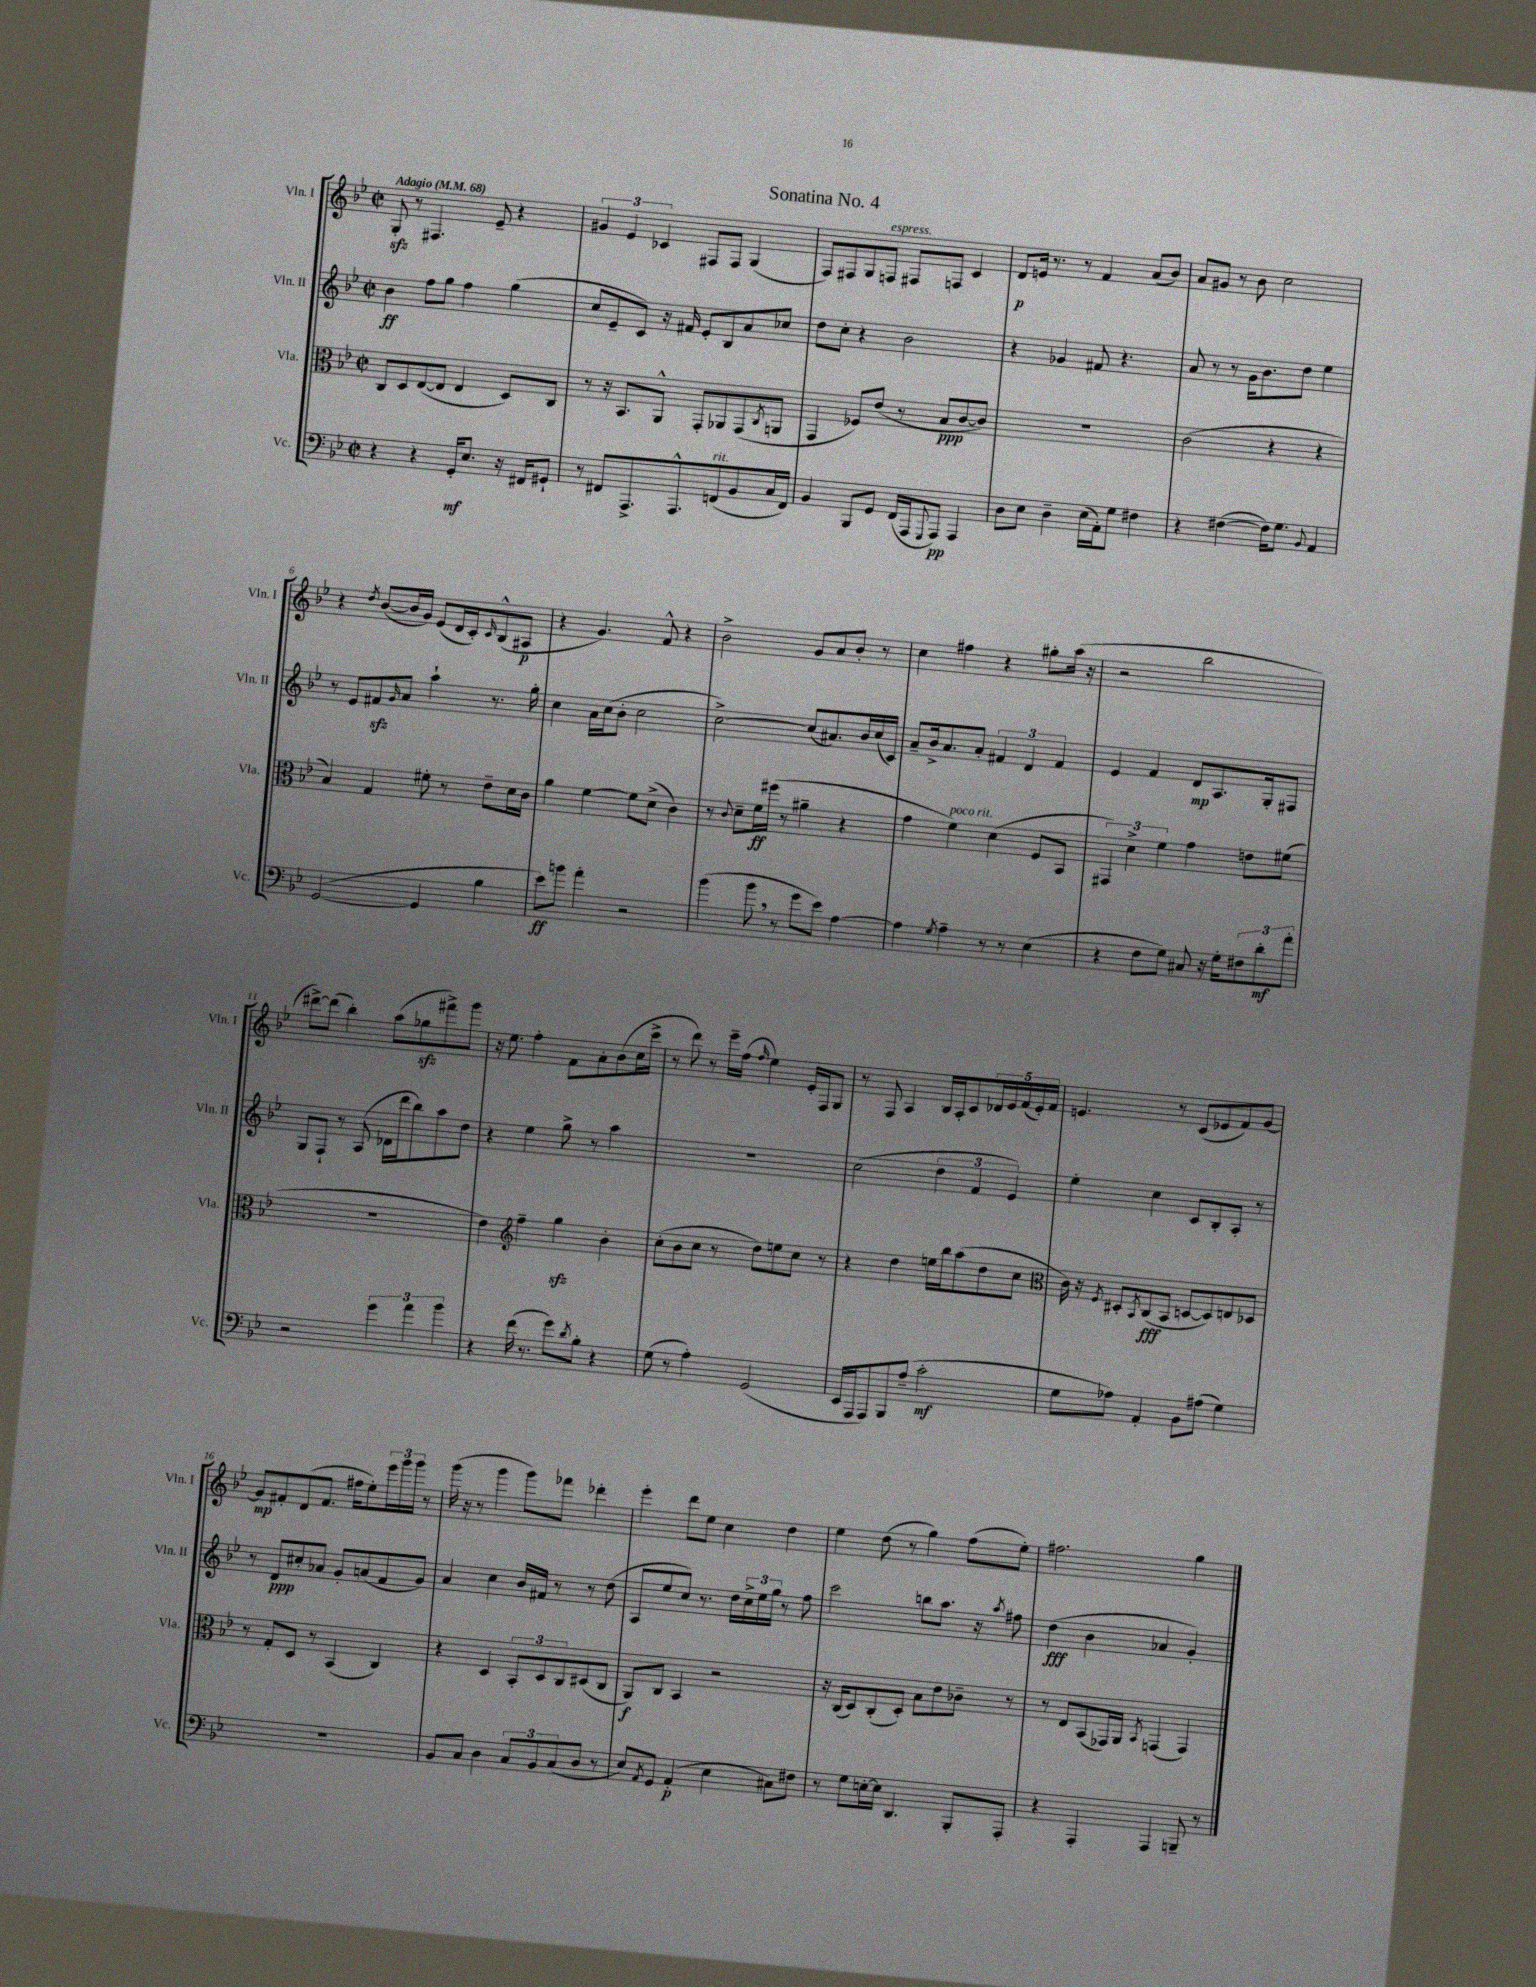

**kern	**kern	**kern	**kern
*staff4	*staff3	*staff2	*staff1
*clefF4	*clefC3	*clefG2	*clefG2
*k[b-e-]	*k[b-e-]	*k[b-e-]	*k[b-e-]
*M2/2	*M2/2	*M2/2	*M2/2
*met(c|)	*met(c|)	*met(c|)	*met(c|)
*MM68	*MM68	*MM68	*MM68
4r	8C/L	4b-\	8G'/
.	8D/	.	8r
4r	([8E-/	8ff\L	4.F#/
.	8E-/]J	8gg\J	.
16GG'/LK	4E-/	4ff\	.
8.E-/J	.	.	.
.	.	.	8e-~/
16r	8D/L)	(4gg\	4r
16FF#/LK	.	.	.
8GG#`/J	8C/J	.	.
=	=	=	=
8r	8r	8cc/L	6g#/
8FF#/L	16r	8e-~/	.
.	.	.	6e-/
.	8.BB-/L	.	.
8.AAA^/	.	8c/J)	.
.	.	.	6c-/
.	8AA^^/J	16r	.
8.AAA^^/	.	16f#/	.
.	8GG'/L	8e-'/L	8F#/L
(8FF/	8AA-/	8B-/	8F#/J
8BB-/	(8GG/	8a/	(4G/
.	8qC/	.	.
16C/L	8AA/J	8cc-/J	.
16FF/JJ)	.	.	.
=	=	=	=
4BB-/	4GG/	8dd\L	8F/L)
.	.	8cc'\J	8F#/
8BBB-/L	8F-/L)	4r	8G/
8GG/J	(8e-/J	.	8F/J
(16FF/LL	8r	2b-\	8F#/L
16AAA/J	.	.	.
8qqGGG/	.	.	.
8AAA/J)	8B-/L	.	8F/J
4AAA/	[8c/	.	4c/
.	8c/]J)	.	.
=	=	=	=
8D\L	1r	4r	8d/L
8E-\J	.	.	16e/Jk
.	.	.	8.r
4D~\	.	4g-/	.
.	.	.	8r
(16E-\LL	.	8f#/	4f/
16AA'\J)	.	.	.
8G\J	.	4.r	.
4F#\	.	.	(8a/L
.	.	.	8b-/J)
=	=	=	=
4r	(2c\	8a/	8a/L
.	.	8r	8g#/J
([4F#\	.	8r	8r
.	.	16g\LK	8b-\
.	.	8.b-\	.
16F#\]LK)	4r	.	2cc\
8.G\J	.	.	.
.	.	8dd\J	.
8qqBB-/	.	.	.
4AA/	4r	4ee-\	.
=	=	=	=
([2GG/	4B-/)	8r	4r
.	.	8e-/L	.
.	.	.	8qdd/
.	4G/	8f#/	([8b-/L
.	.	16qqg/	.
.	.	8a/J	16b-/]L
.	.	.	16g/JJ)
4GG/]	8f#'\	4aa`\	(8e-/L
.	8r	.	16d/L
.	.	.	16c'/J)
.	.	.	16qqc/
4B-\	8e-~\L	8.r	(8B-^^/
.	16d\L	.	8A#/J
.	16c\JJ	16gg'\	.
=	=	=	=
8e-\L)	4a\	4cc\	4r
8b\J	.	.	.
4a'\	[4f\	16a\LL	4.g/)
.	.	(16cc\J	.
.	.	8b-'\J	.
2r	8f\]L	2cc\	.
.	(8d^\J	.	8f^^/
.	4c\)	.	4r
=	=	=	=
(4b-\	8r	[2cc^\)	2b-^\
.	8qqc/	.	.
.	8d~\L	.	.
8b-\	16f\L	.	.
.	(16ff#\JJ	.	.
8r	8r	.	.
8g\L	4a#~\	(8cc/]L	8g/L
8e-\J)	.	8.a#/)	8a/
[4A\	4r	.	8b-'/J
.	.	16b-/L	.
.	.	(16cc/	8r
.	.	16c/JJ)	.
=	=	=	=
4A\]	4g\	8a~/L	4cc\
.	.	16b-^/k	.
.	.	8.a/	.
8qG/	.	.	.
4A~\	4f\)	.	4ff#\
.	.	8a'/J	.
8r	(4d\	6f#/	4r
8r	.	.	.
.	.	6d/	.
(4E-\	8F/L	.	8gg#'\L
.	.	6f#/	.
.	8BB-/J	.	(16aa\Jk
.	.	.	16r
=	=	=	=
4r	6GG#/)	4e-/	2r
.	6d^\	.	.
8F\L	.	4f/	.
.	6f\	.	.
8G\J)	.	.	.
8C#/	4g\	8d/L	2bb-\
16r	.	8.A/	.
16G'\LK	.	.	.
12F#\	8e\L	.	.
.	.	16G'/k	.
12d'\	.	.	.
.	(8f#\J	8F#/J	.
12a'\J	.	.	.
=	=	=	=
2r	1r	8G/L	[8ddd#^\L)
.	.	8F`/J	(8ddd#\]J
.	.	8r	4bb-'\)
.	.	(8A/	.
6g\	.	16d-\LL	(8aa\L
.	.	16ddd\J	.
.	.	8bb-\)	8gg-\
6a\	.	.	.
.	.	8aa\	8fff#^\)
6b-\	.	.	.
.	.	8dd\J	8ggg\J
=	=	=	=
4r	4e-\)	4r	16r
.	.	.	8.ee-\
*	*clefG2	*	*
(16f\	4ff~\	4ee-\	4ff'\
8.r	.	.	.
8g\L)	4gg\	8gg^\	8f\L
8qd/	.	.	.
8B-'\J	.	8r	8a'\
4r	4b-'\	4aa\	(8b-\
.	.	.	16cc\L
.	.	.	16ccc^\JJ
=	=	=	=
(8G\	(8cc'\L	1r	8r
8r	8b-\	.	8ddd\)
4A'\)	8cc\J	.	8r
.	8r	.	16eee-~\LL
.	.	.	(16ff\JJ
.	.	.	16qqff/
(2GG/	8dd\L)	.	4ee-\)
.	8ee\	.	.
.	8cc\J	.	16e-'/LL
.	.	.	16F/J
.	8r	.	8G/J
=	=	=	=
16EE-/LL	4r	(2cc\	8r
16AAA/J	.	.	.
8AAA/)	.	.	8F/
8BBB-/	4dd\	.	4A/
(8A~/J	.	.	.
2c'\	16ee\LL	6dd\	16B-/LL
.	16bb-\J	.	16A'/J
.	(8aa\	.	8c/
.	.	6f/	.
.	8dd\	.	20d-/L
.	.	.	20e-/
.	.	6e-/)	.
.	.	.	(20f/
.	8cc\J	.	.
.	.	.	20e-'/)
.	.	.	20f/JJ
=	=	=	=
*	*clefC3	*	*
8G\L	16c\)	4ee-'\	4.e/
.	16r	.	.
.	8qF/	.	.
8A-\J)	8D#'/L	.	.
.	8qBB-/	.	.
4AA'/	(8C/	4cc\	.
.	8BB-/J	.	8r
8BB-\L	[8D/L	8c/L	(8c/L
(8A#\J	8D/])	8B-'/	8e-/
4G\)	8E/	8A'/J	8f/)
.	8D-/J	8r	[8g/J
=	=	=	=
1r	8r	8r	8g/]L
.	8G'/L	8d/L	8f#'/
.	8D/J	8cc#'/	(8d/
.	8r	8a-/J	8.f#/J
.	(4BB-/	8g'/L	.
.	.	.	16ff#\LK
.	.	(8a/	8ee-'\)
.	4C/)	8f/	24eee-\L
.	.	.	24ggg\
.	.	.	24ggg\JJ
.	.	8g/J)	8r
=	=	=	=
8BB-/L	4r	4a/	(16ggg\
.	.	.	16r
8C/J	.	.	8r
4D\	4D/	4cc\	4ggg\
12C/L	12BB-'/L	16b-/LL	8ggg\L)
.	.	16f#/JJ	.
12BB-/	12D/	.	.
.	.	8r	8fff-\J
(12C/	12C/	.	.
8D/J	(8D#/	8r	4ddd-'\
8r	8C/J	(8dd\	.
=	=	=	=
8E-/L)	8AA/L)	8A/L	4eee-'\
8qAA/	.	.	.
8GG/J	8C/J	8ee-/	.
(4AA'/	4BB-/	8cc/J)	8ddd\L
.	.	8.r	8ee-\J
4E-\	2r	.	4cc\
.	.	16dd\LL	.
.	.	24cc^\	.
.	.	24ee-\	.
.	.	24gg\JJ	.
8C#\L)	.	8r	4dd\
8F#\J	.	8ff\	.
=	=	=	=
8r	16r	2ccc\	4ee-\
.	(16C/LK	.	.
8G\L	8D/)	.	.
[16E'\L	(8C'/	.	(8dd\
16E\]JJ	.	.	.
4.DD/	8D'/J)	.	8r
.	8B-\L	8bb\L	4gg\)
.	8e-\	8.aa\J	.
8BBB-'/L	8c-~\J	.	(8ff\L
.	.	16r	.
.	.	8qaa/	.
8AAA'/J	8r	8ff#\	8ee-'\J)
=	=	=	=
4r	8r	(4dd\	2.ff#\
.	8E-/L	.	.
4AAA'/	(8BB-/	4b-\	.
.	16GG-/L)	.	.
.	16AA/JJ	.	.
.	8qBB-/	.	.
4AAA/	(4GG/	4a-/	.
8BBB~/	4GG/)	4g'/)	4gg\
8r	.	.	.
==	==	==	==
*-	*-	*-	*-
